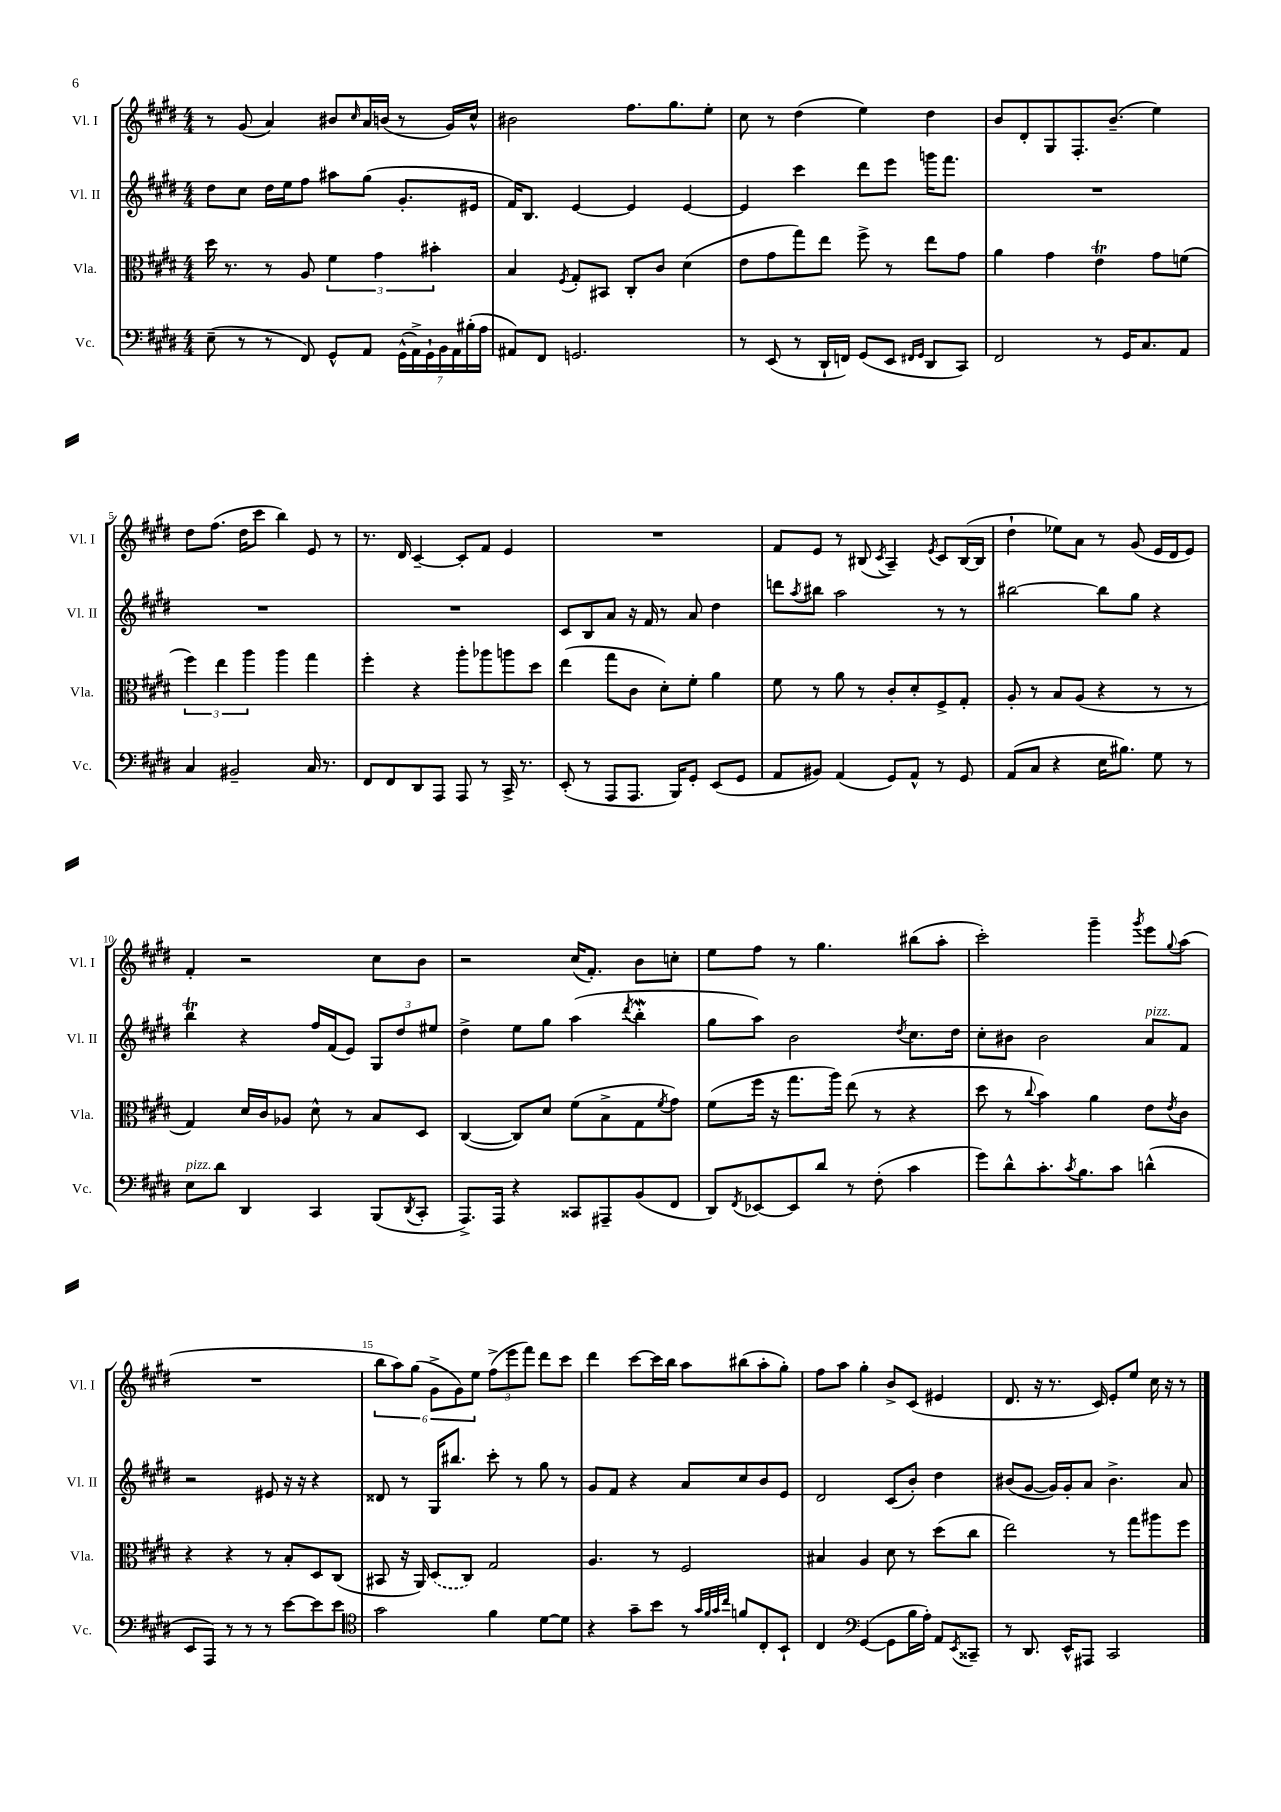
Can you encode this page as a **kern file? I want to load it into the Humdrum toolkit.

**kern	**kern	**kern	**kern
*part4	*part3	*part2	*part1
*staff4	*staff3	*staff2	*staff1
*I"Vc.	*I"Vla.	*I"Vl. II	*I"Vl. I
*I'Vc.	*I'Vla.	*I'Vl. II	*I'Vl. I
*clefF4	*clefC3	*clefG2	*clefG2
*k[f#c#g#d#]	*k[f#c#g#d#]	*k[f#c#g#d#]	*k[f#c#g#d#]
*M4/4	*M4/4	*M4/4	*M4/4
=1	=1	=1	=1
(8E~\	16dd#\	8dd#\L	8r
.	8.r	.	.
8r	.	8cc#\J	(8g#/
8r	8r	16dd#\LL	4a/)
.	.	16ee\J	.
8FF#/)	8A/	8ff#\J	.
8GG#^^/L	6f#\	8aa#X\L	8b#X/L
.	.	.	16qqcc#/
8AA/J	.	(8gg#\J	16a/L
.	6g#\	.	.
.	.	.	(16bn/JJ
(28GG#^^\LL	.	8.g#'/L	8r
28AA^\)	.	.	.
28GG#`\	.	.	.
.	6b#X'\	.	.
28BB\	.	.	.
.	.	.	16g#/LL)
28AA\	.	.	.
(28B#X'\	.	.	.
.	.	16e#X/Jk	16cc#^^/JJ
28A\JJ	.	.	.
=2	=2	=2	=2
8AA#X/L)	4B/	16f#/KL)	2b#X\
.	.	8.B/J	.
8FF#/J	.	.	.
.	8qF#/	.	.
2.GGn/	8G#'/L	[4e/	.
.	8BB#X/J	.	.
.	8C#'/L	4e/]	8.ff#\L
.	8c#/J	.	.
.	.	.	8.gg#\
.	(4d#\	[4e/	.
.	.	.	8ee'\J
=3	=3	=3	=3
8r	8e\L	4e/]	8cc#\
(8EE/	8g#\	.	8r
8r	8gg#\)	4ccc#\	(4dd#\
16DD#`/LL	8ee\J	.	.
16FFn/JJ)	.	.	.
(8GG#/L	8ff#^\	8ddd#\L	4ee\)
8EE/J	8r	8eee\J	.
16qqFF#X/LL	.	.	.
16qqGG#/JJ	.	.	.
8DD#/L	8ee\L	16gggn\KL	4dd#\
.	.	8.fff#\J	.
8CC#/J)	8g#\J	.	.
=4	=4	=4	=4
2FF#/	4a\	1r	8b/L
.	.	.	8d#'/
.	4g#\	.	8G#/
.	.	.	8.F#'/
8r	4eT\	.	.
.	.	.	(8.b~/J
16GG#/KL	.	.	.
8.C#/	.	.	.
.	8g#\L	.	4ee\)
8AA/J	(8fn\J	.	.
!!LO:LB:g=z
=5	=5	=5	=5
4C#/	6ff#\)	1r	8dd#\L
.	.	.	(8.ff#\J
.	6ee\	.	.
2BB#X~/	.	.	.
.	.	.	16dd#\KL
.	6aa\	.	.
.	.	.	8ccc#\J
.	4aa\	.	4bb\)
16C#/	4gg#\	.	8e/
8.r	.	.	.
.	.	.	8r
=6	=6	=6	=6
8FF#/L	4ff#'\	1r	8.r
8FF#/	.	.	.
.	.	.	16d#/
8DD#/	4r	.	[4c#~/
8AAA/J	.	.	.
8AAA/	8aa'\L	.	8c#'/L]
8r	8aa-X\	.	8f#/J
16CC#^/	8aan\	.	4e/
8.r	.	.	.
.	8dd#\J	.	.
=7	=7	=7	=7
(8EE'/	(4ee\	8c#/L	1r
8r	.	8B/	.
8AAA/L	8gg#\L	8a/J	.
8.AAA/J	8c#\J	16r	.
.	.	16f#/	.
.	8d#'\L)	8r	.
16BBB/KL)	.	.	.
8GG#'/J	8f#'\J	8a/	.
(8EE/L	4a\	4dd#\	.
8GG#/J	.	.	.
=8	=8	=8	=8
8AA/L	8f#\	8dddn\L	8f#/L
.	.	8qaa/	.
8BB#X/J)	8r	8bb#X\J	8e/J
(4AA/	8a\	2aa\	8r
.	8r	.	(8B#X/
.	.	.	8qc#/
8GG#/L)	8c#'/L	.	4A~/)
8AA^^/J	8d#'/	.	.
.	.	.	8qe/
8r	8F#^/	8r	8c#/L
8GG#/	8G#'/J	8r	([16B#/L
.	.	.	16B#/JJ]
=9	=9	=9	=9
(8AA/L	8A'/	[2bb#X\	4dd#`\
8C#/J	8r	.	.
4r	8B/L	.	8ee-X\L)
.	(8A/J	.	8a\J
16E\KL	4r	8bb#\L]	8r
8.B#X\J)	.	.	.
.	.	8gg#\J	(8g#/
8G#\	8r	4r	16e/LL
.	.	.	16d#/J
8r	8r	.	8e/J)
!!LO:LB:g=z
=10	=10	=10	=10
!LO:TX:a:i:t=pizz.	!	!	!
8E\L	4G#/)	4bbT\	4f#'/
8d#\J	.	.	.
4DD#/	16d#/LL	4r	2r
.	16c#/J	.	.
.	8A-X/J	.	.
4CC#/	8d#^^\	16ff#/LL	.
.	.	(16f#/J	.
.	8r	8e/J)	.
(8BBB/L	8B/L	12G#/L	8cc#\L
.	.	12dd#/	.
8qDD#/	.	.	.
8CC#'/J	8D#/J	.	8b\J
.	.	12ee#X/J	.
=11	=11	=11	=11
8.AAA^/L)	([4C#/	4dd#^\	2r
16AAA/Jk	.	.	.
4r	8C#/L])	8ee\L	.
.	8d#/J	8gg#\J	.
8CC##X/L	(8f#\L	(4aa\	(16cc#/KL
.	.	.	8.f#'/J)
8AAA#X~/	8B^\	.	.
.	.	8qddd#/	.
(8BB/	8G#\	4bbW'\	8b\L
.	8qf#/	.	.
8FF#/J	8g#\J)	.	8ccn'\J
=12	=12	=12	=12
8DD#/L)	(8f#\L	8gg#\L	8ee\L
8qFF#/	.	.	.
[8EE-X/	16ff#\Jk	8aa\J)	8ff#\J
.	16r	.	.
8EE-/]	8.gg#\L	2b\	8r
8d#/J	.	.	4.gg#\
.	16aa\Jk)	.	.
8r	(8ee\	.	.
(8F#'\	8r	.	.
.	.	8qdd#/	.
4c#\	4r	8.cc#\L	(8bb#X\L
.	.	.	8aa'\J
.	.	16dd#\Jk	.
=13	=13	=13	=13
8g#\L)	8dd#\	8cc#'\L	2ccc#'\)
8d#^^\	8r	8b#X\J	.
.	8qqcc#/	.	.
8.c#'\	4b\)	2b#\	.
8qc#/	.	.	.
8.B\	.	.	.
.	4a\	.	4ggg#~\
8c#\J	.	.	.
.	.	.	8qggg#/
!	!	!LO:TX:a:i:t=pizz.	!
(4dn^^\	8e\L	8a/L	8eee\L
.	8qe/	.	8qqgg#/
.	8c#\J	8f#/J	(8aa\J
!!LO:LB:g=z
=14	=14	=14	=14
8EE/L	4r	2r	1r
8AAA/J)	.	.	.
8r	4r	.	.
8r	.	.	.
8r	8r	8e#X/	.
[8e\L	8B'/L	16r	.
.	.	16r	.
8e\]	8D#/	4r	.
8e\J	(8C#/J	.	.
=15	=15	=15	=15
*clefC4	*	*	*
2g#\	8BB#X/	8d##X/	12bb\L
.	.	.	12aa\)
.	16r	8r	.
.	.	.	(12gg#\J
.	16AA/)	.	.
.	(8D#/L	16G#/KL	12g#^\L
.	.	8.bb#X/J	.
.	.	.	12g#\)
.	8C#/J)	.	.
.	.	.	12ee\J
4f#\	2G#/	8ccc#'\	(12ff#^\L
.	.	.	12eee\
.	.	8r	.
.	.	.	12fff#\J)
[8d#\L	.	8gg#\	8ddd#\L
8d#\J]	.	8r	8ccc#\J
=16	=16	=16	=16
4r	4.A/	8g#/L	4ddd#\
.	.	8f#/J	.
8g#~\L	.	4r	[8ccc#\L
8b\J	8r	.	16ccc#\L]
.	.	.	16bb\JJ
8r	2F#/	8a/L	8aa\L
32qqg#/LLL	.	.	.
32qqf#/	.	.	.
32qqg#/	.	.	.
32qqcc#/JJJ	.	.	.
8fn/L	.	8cc#/	(8bb#X\
8C#'/	.	8b/	8aa'\
8BB`/J	.	8e/J	8gg#'\J)
=17	=17	=17	=17
4C#/	4B#X/	2d#/	8ff#\L
.	.	.	8aa\J
*clefF4	*	*	*
([4GG#/	4A/	.	4gg#'\
8GG#\L]	8d#\	(8c#/L	8b^/L
16B\L	8r	8b'/J)	(8c#/J
16A'\JJ)	.	.	.
8AA/L	(8dd#\L	4dd#\	4e#X/
8qEE/	.	.	.
8CC##X~/J	8cc#\J	.	.
=18	=18	=18	=18
8r	2ee\)	(8b#X/L	8.d#/
8.DD#/	.	[8g#/J	.
.	.	.	16r
.	.	16g#/LL])	8.r
16EE^^/KL	.	16g#'/J	.
8AAA#X/J	.	8a/J	.
.	.	.	16c#/)
2CC#/	8r	4.b#^\	8e'/L
.	8gg#\L	.	8ee/J
.	8aa#X\	.	16cc#\
.	.	.	16r
.	8ff#\J	8a/	8r
==	==	==	==
*-	*-	*-	*-
